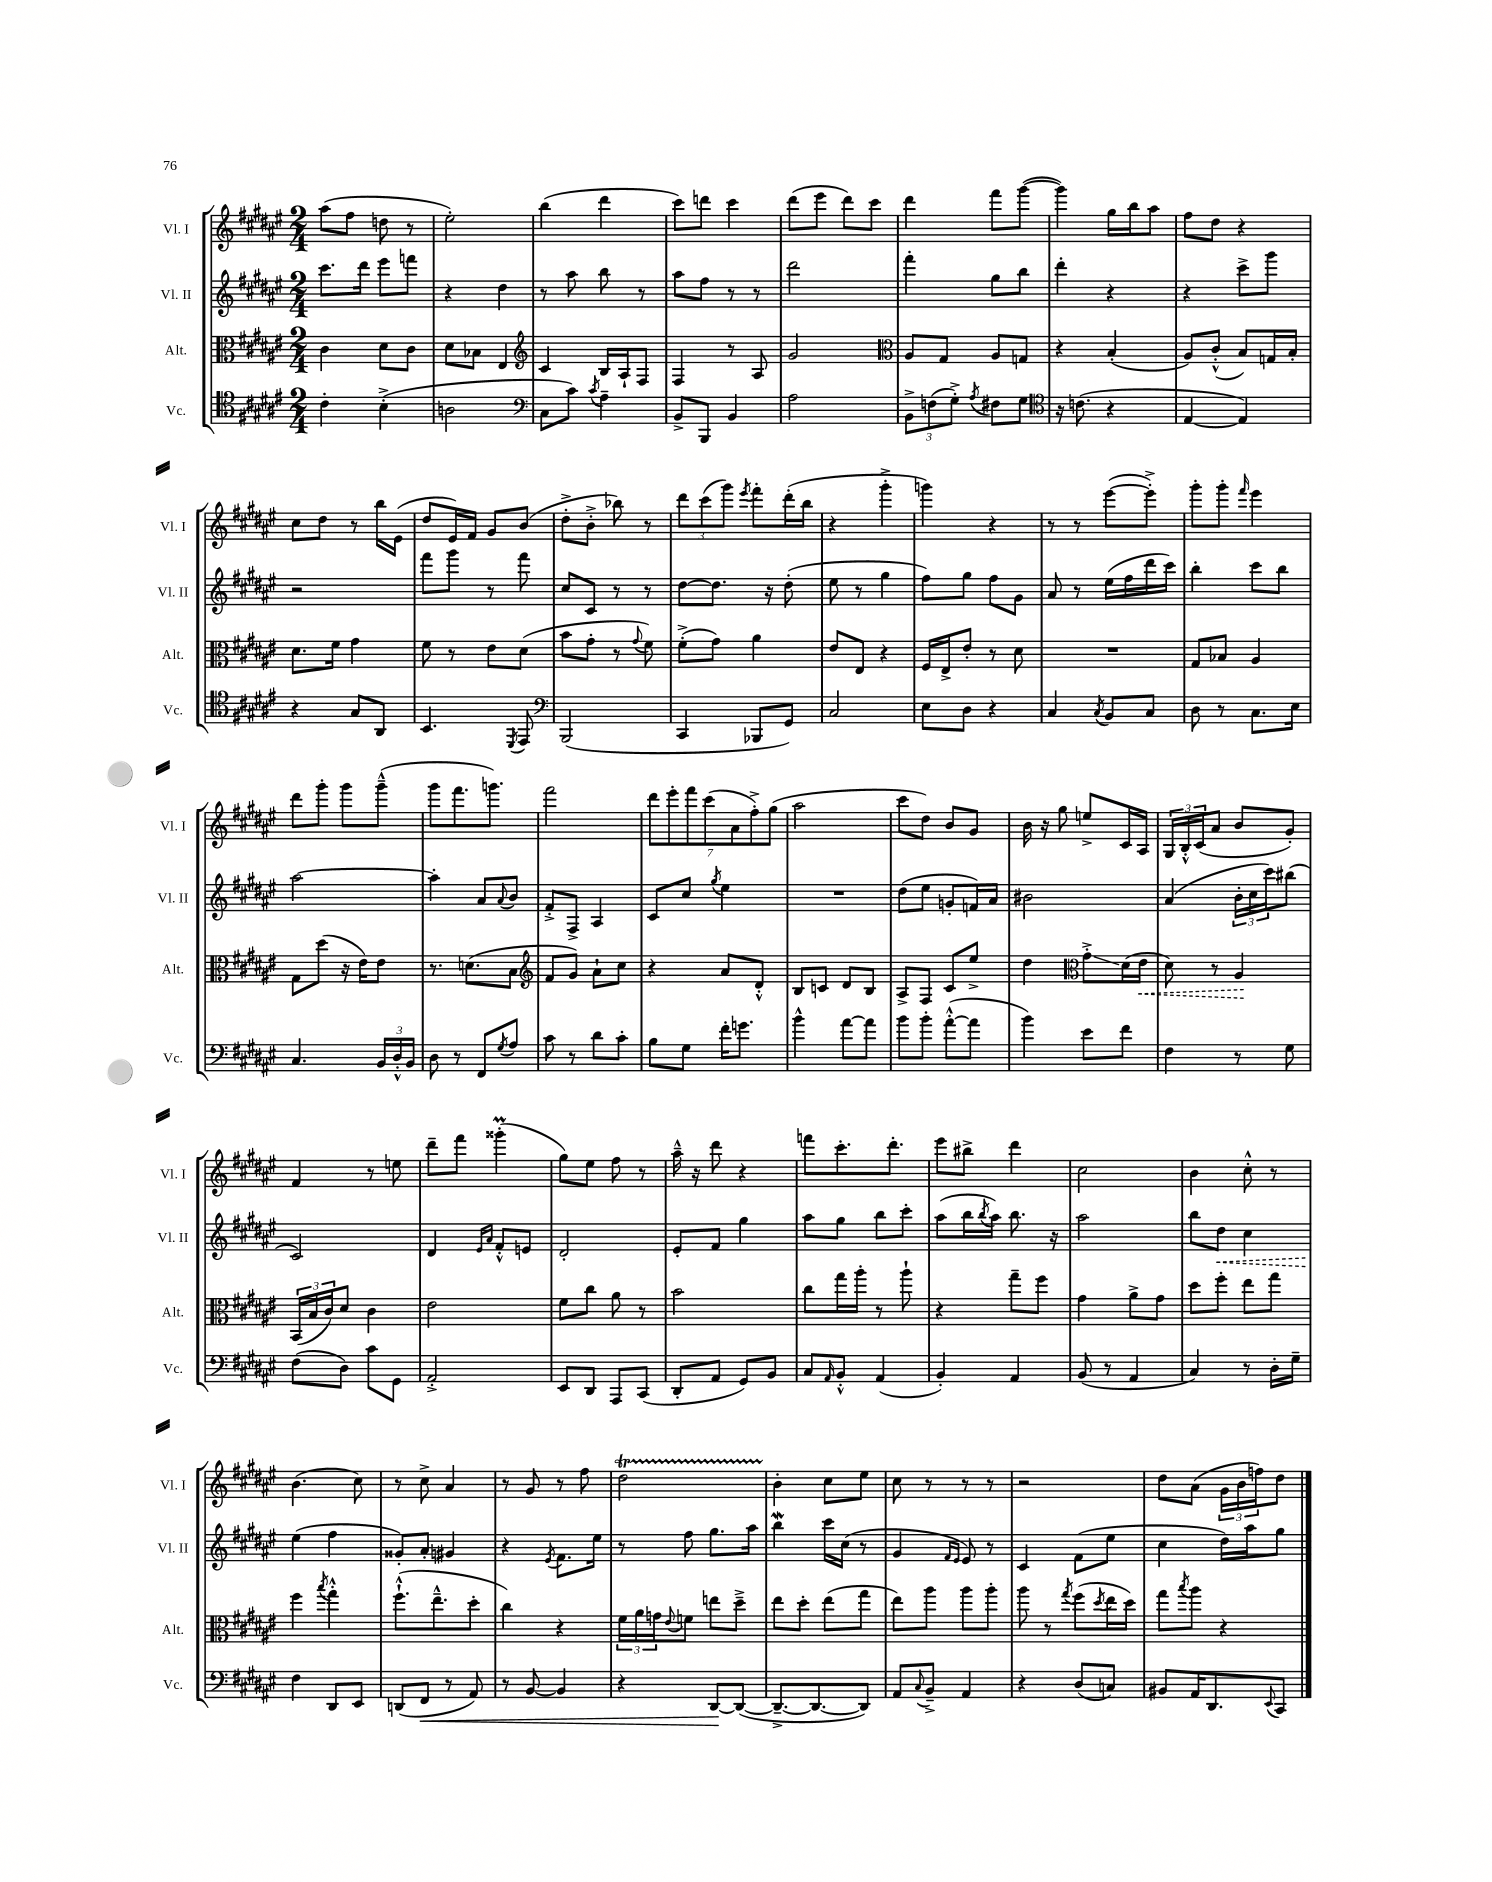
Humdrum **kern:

**kern	**kern	**kern	**kern
*staff4	*staff3	*staff2	*staff1
*clefC4	*clefC3	*clefG2	*clefG2
*k[f#c#g#d#a#e#]	*k[f#c#g#d#a#e#]	*k[f#c#g#d#a#e#]	*k[f#c#g#d#a#e#]
*M2/4	*M2/4	*M2/4	*M2/4
4c#'	4c#	8.ccc#	(8aa#
.	.	.	8ff#
.	.	16ddd#	.
(4B'^	8d#	8eee#	8dd
.	8c#	8fff	8r
=	=	=	=
2A	8d#	4r	2ee#')
.	8B-	.	.
.	4E#	4dd#	.
=	=	=	=
*clefF4	*clefG2	*	*
8C#	4c#	8r	(4bb
8c#)	.	8aa#	.
8qc#	.	.	.
4A#~	16B	8bb	4ddd#
.	16A#`	.	.
.	8F#	8r	.
=	=	=	=
8BB^	4F#	8aa#	8ccc#)
8BBB	.	8ff#	8ddd
4BB	8r	8r	4ccc#
.	8A#	8r	.
=	=	=	=
2A#	2g#	2ddd#	(8ddd#
.	.	.	8eee#
.	.	.	8ddd#)
.	.	.	8ccc#
=	=	=	=
*	*clefC3	*	*
12BB^	8A#	4fff#'	4ddd#
(12F	.	.	.
.	8G#	.	.
12G#'^)	.	.	.
8qA#	.	.	.
8F#	8A#	8gg#	8fff#
8G#	8G	8bb	([8ggg#
=	=	=	=
*clefC4	*	*	*
16r	4r	4ddd#'	4ggg#])
(8.c	.	.	.
4r	(4B'	4r	16gg#
.	.	.	16bb
.	.	.	8aa#
=	=	=	=
[4E#	8A#)	4r	8ff#
.	(8c#'^^	.	8dd#
4E#])	8B)	8ccc#^	4r
.	16G	8ggg#	.
.	16B'	.	.
=	=	=	=
4r	8.d#	2r	8cc#
.	.	.	8dd#
.	16f#	.	.
8G#	4g#	.	8r
8AA#	.	.	16bb
.	.	.	(16e#
=	=	=	=
4.BB	8f#	8fff#	8dd#
.	8r	8ggg#	16e#)
.	.	.	16f#
.	8e#	8r	8g#
8qDD#	.	.	.
8EE#	(8d#	8fff#	(8b
=	=	=	=
*clefF4	*	*	*
(2BBB	8b	8cc#	8dd#'^
.	8g#'	8c#	8b'^
.	8r	8r	8bb-)
.	8qqg#	.	.
.	8f#)	8r	8r
=	=	=	=
4CC#	(8f#'^	[8dd#	12ddd#
.	.	.	(12ccc#
.	8g#)	8.dd#]	.
.	.	.	12ggg#)
.	.	.	8qeee#
8BBB-	4a#	.	8fff#'
.	.	16r	.
8GG#)	.	(8dd#'	(16ddd#'
.	.	.	16bb
=	=	=	=
2C#	8e#	8ee#	4r
.	8E#	8r	.
.	4r	4gg#	4ggg#'^
=	=	=	=
8E#	16F#	8ff#)	4ggg)
.	16E#^	.	.
8D#	8e#'	8gg#	.
4r	8r	8ff#	4r
.	8d#	8g#	.
=	=	=	=
4C#	2r	8a#	8r
.	.	8r	8r
8qC#	.	.	.
8BB	.	(16ee#	([8eee#
.	.	16ff#	.
8C#	.	16ddd#	8eee#'^])
.	.	16ccc#)	.
=	=	=	=
8D#	8G#	4bb'	8ggg#'
8r	8B-	.	8ggg#'
.	.	.	16qqfff#
8.C#	4A#	8ccc#	4eee#
.	.	8bb	.
16E#	.	.	.
=	=	=	=
4.C#	8G#	[2aa#	8ddd#
.	(8dd#	.	8ggg#'
.	16r	.	8ggg#
.	16e#)	.	.
24BB	8e#	.	(8ggg#~^^
24D#'^^	.	.	.
24BB	.	.	.
=	=	=	=
8D#	8.r	4aa#']	8ggg#
8r	.	.	8.fff#
.	(8.d	.	.
8FF#	.	8a#	.
.	.	.	8.ggg)
8qG#	.	8qqa#	.
8A#	8B	8b	.
=	=	=	=
*	*clefG2	*	*
8c#	8f#	8f#'^	2fff#
8r	8g#)	8F#^	.
8d#	8a#`	4A#	.
8c#'	8cc#	.	.
=	=	=	=
8B	4r	8c#	14ddd#
.	.	.	14eee#'
8G#	.	8cc#	.
.	.	.	14fff#
.	.	.	(14ccc#
.	.	8qgg#	.
16f#'	8a#	4ee#	.
.	.	.	14a#
8.g	.	.	.
.	.	.	14ff#'^)
.	8d#'^^	.	.
.	.	.	(14gg#
=	=	=	=
4b^^	8B	2r	2aa#
.	8c	.	.
[8a#	8d#	.	.
8a#]	8B	.	.
=	=	=	=
8b	8A#^	(8dd#	8ccc#
8b'	8F#	8ee#	8dd#)
([8a#'^^	8c#	8g'	8b
8a#]	8ee#^	16f)	8g#
.	.	16a#	.
=	=	=	=
4b)	4dd#	2b#	16b
.	.	.	16r
.	.	.	8gg#
*	*clefC3	*	*
8e#	8g#'^	.	8ee^
8f#	(16d#	.	16c#
.	16e#	.	16A#
=	=	=	=
4F#	8d#)	(4a#	24G#
.	.	.	24B'^^
.	.	.	(24c#
.	8r	.	8a#
8r	4A#	24b'	8b
.	.	24cc#	.
.	.	24ccc#)	.
8G#	.	(8bb#	8g#')
=	=	=	=
(8F#	(24BB	2c#)	4f#
.	24B	.	.
.	24c#)	.	.
8D#)	8d#	.	.
8c#	4c#	.	8r
8GG#	.	.	8ee
=	=	=	=
2AA#'^	2e#	4d#	8ddd#~
.	.	.	8fff#
.	.	16qqe#	.
.	.	16qqa#	.
.	.	8f#'^^	(4ggg##'
.	.	8e	.
=	=	=	=
8EE#	8f#	2d#'	8gg#)
8DD#	8cc#	.	8ee#
8AAA#	8a#	.	8ff#
(8CC#	8r	.	8r
=	=	=	=
8DD#'	2b	8e#'	16aa#~^^
.	.	.	16r
8AA#	.	8f#	8ddd#
8GG#)	.	4gg#	4r
8BB	.	.	.
=	=	=	=
8C#	8cc#	8aa#	8fff
16qqAA#	.	.	.
8BB'^^	16gg#	8gg#	8.ccc#'
.	16aa#'	.	.
(4AA#	8r	8bb	.
.	.	.	8.ddd#'
.	8aa#`	8ccc#'	.
=	=	=	=
4BB')	4r	(8aa#	8eee#
.	.	16bb	8bb#^
.	.	8qbb	.
.	.	16aa#)	.
4AA#	8gg#~	8.bb	4ddd#
.	8ff#	.	.
.	.	16r	.
=	=	=	=
(8BB	4g#	2aa#	2cc#
8r	.	.	.
4AA#	8a#^	.	.
.	8g#	.	.
=	=	=	=
4C#)	8dd#	8bb	4b
.	8ff#'	8dd#	.
8r	8ee#	4cc#	8cc#'^^
16D#'	8gg#	.	8r
16G#~	.	.	.
=	=	=	=
4F#	4ff#	(4ee#	(4.b
.	8qbb	.	.
8DD#	4gg#'^^	4ff#	.
8EE#	.	.	8cc#)
=	=	=	=
(8DD	(8.ff#`^^	8g##')	8r
8FF#	.	8a#'	8cc#^
.	8.ee#~^^	.	.
8r	.	4g#	4a#
8AA#)	8dd#'	.	.
=	=	=	=
8r	4cc#)	4r	8r
[8BB	.	.	8g#
.	.	8qe#	.
4BB]	4r	8.f#	8r
.	.	.	8ff#
.	.	16ee#	.
=	=	=	=
4r	24f#	8r	2dd#
.	24a#	.	.
.	24g	.	.
.	8qqe#	.	.
.	8f	8ff#	.
[8DD#	8ee	8.gg#	.
(8DD#_	8dd#~^	.	.
.	.	16aa#	.
=	=	=	=
8.DD#~^_	8ee#	4bb	4b'
.	8dd#'	.	.
8.DD#_	.	.	.
.	(8ee#	16ccc#	8cc#
.	.	(16cc#	.
8DD#])	8gg#	8r	8ee#
=	=	=	=
8AA#	8ee#)	4g#	8cc#
8qqC#	.	.	.
8BB~^	8aa#	.	8r
.	.	16qqf#	.
.	.	16qqe#	.
4AA#	8aa#	8e#)	8r
.	8aa#'	8r	8r
=	=	=	=
4r	8aa#	4c#	2r
.	8r	.	.
.	8qgg#	.	.
(8D#	(8ff#	(8f#	.
.	8qdd#	.	.
8C)	16ee#	8ee#	.
.	16dd#)	.	.
=	=	=	=
8BB#	8gg#	4cc#	8dd#
.	8qbb	.	.
16AA#	8aa#	.	(8a#
8.DD#	.	.	.
.	4r	16dd#)	24g#
.	.	.	24b
.	.	16aa#	.
.	.	.	24ff)
8qqEE#	.	.	.
8CC#	.	8gg#	8dd#
==	==	==	==
*-	*-	*-	*-
